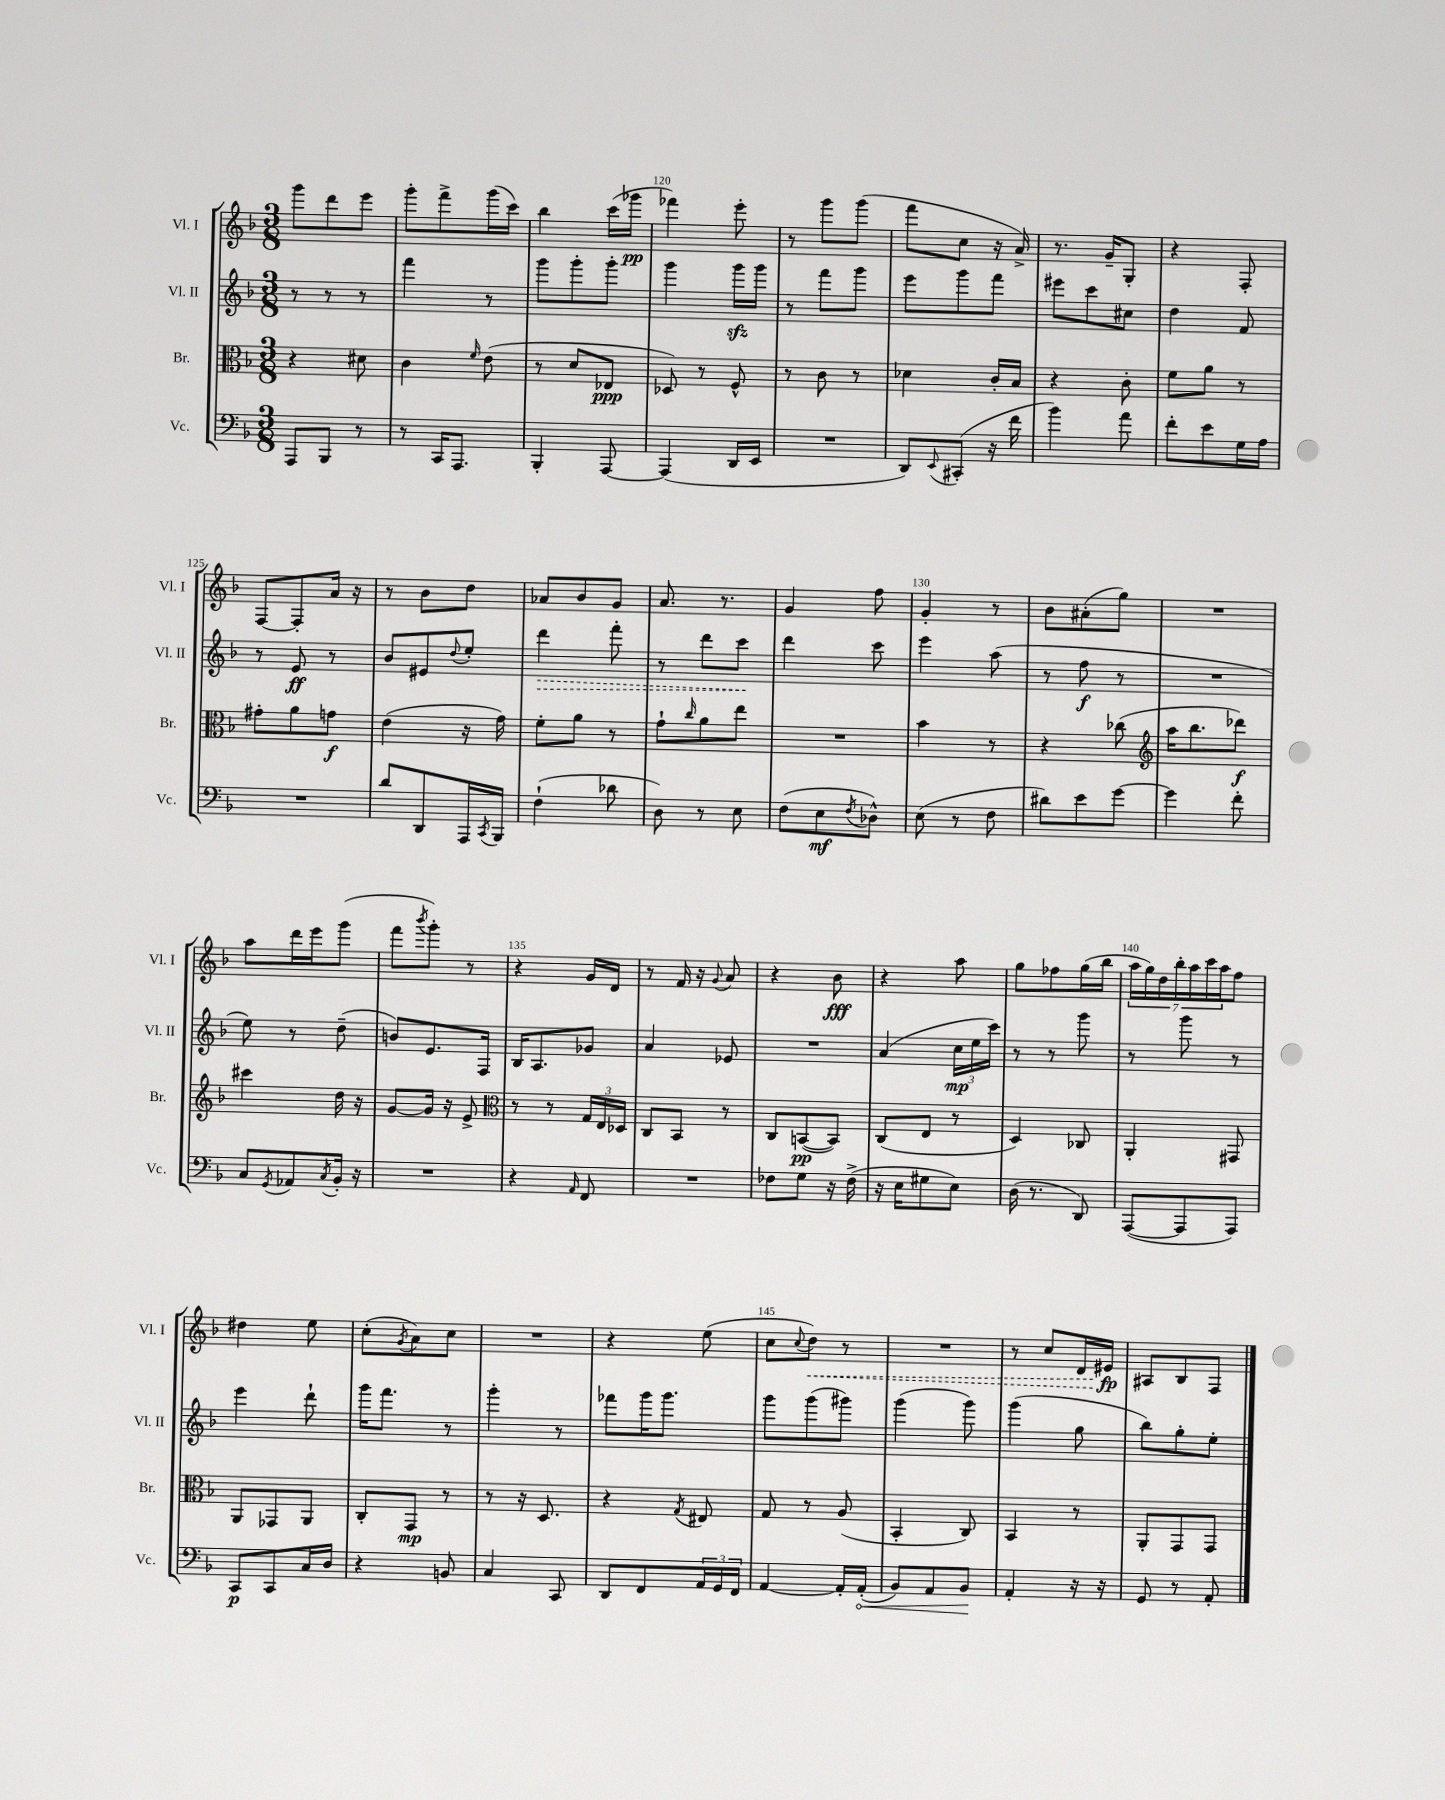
<<
\new StaffGroup <<
\new Staff = "s0" \with { instrumentName = "Vl. I" shortInstrumentName = "Vl. I" } {
    \clef treble \key f \major \numericTimeSignature \time 3/8
    g'''8 d'''8 e'''8 |
    g'''8-. f'''8-> g'''16( c'''16) |
    bes''4 c'''16( ges'''16\pp |
    fes'''4) e'''8-. |
    r8 g'''8 g'''8( |
    f'''8 c''8 r16 a'16->) |
    r8. g'16-- g8-. |
    r4 f8-. |
    f8~ f8-. a'16 r16 |
    r8 bes'8 d''8 |
    aes'8 bes'8 g'8 |
    a'8. r8. |
    g'4 f''8 |
    g'4-. r8 |
    bes'8 ais'8-.( g''8) |
    R4. |
    a''8 d'''16 e'''16 g'''8( |
    f'''8 \acciaccatura { bes'''8 } g'''8-.) r8 |
    r4 g'16 d'16 |
    r8 f'16 r16 \appoggiatura { g'8 } a'8 |
    r4 bes'8\fff |
    r4 a''8 |
    g''8 fes''8 g''16( bes''16 |
    \tuplet 7/4 { a''16 g''16) d''16 bes''16-. a''16 c'''16 a''16 } f''8 |
    dis''4 e''8 |
    c''8-.( \acciaccatura { g'8 } a'8) c''8 |
    R4. |
    r4 e''8( |
    c''8 \appoggiatura { c''8 } \once \override Hairpin.style = #'dashed-line d''8\<) r8 |
    R4. |
    r8 c''8 d'16 eis'16\fp\! |
    ais8 bes8 f8 \bar "|." |
}
\new Staff = "s1" \with { instrumentName = "Vl. II" shortInstrumentName = "Vl. II" } {
    \clef treble \key f \major \numericTimeSignature \time 3/8
    r8 r8 r8 |
    f'''4 r8 |
    g'''8 g'''8-. g'''8-. |
    g'''4 g'''16\sfz g'''16 |
    r8 f'''8 g'''8 |
    e'''8 g'''8 f'''8 |
    eis'''8 c'''8 cis''8 |
    d''4 f'8 |
    r8 e'8\ff r8 |
    bes'8 eis'8 \appoggiatura { d''8 } e''8-. |
    \once \override Hairpin.style = #'dashed-line d'''4\> f'''8-. |
    r8 d'''8 c'''8\! |
    d'''4 c'''8 |
    e'''4 a''8( |
    r8 f''8\f r8 |
    R4. |
    e''8) r8 d''8--( |
    b'8) e'8. f16 |
    bes16 a8. ges'8 |
    a'4 ees'8 |
    R4. |
    a'4( \tuplet 3/2 { c''16\mp e''16 c'''16) } |
    r8 r8 g'''8 |
    r8 g'''8 r8 |
    e'''4 d'''8-! |
    g'''16 f'''8. r8 |
    g'''4-. r8 |
    fes'''8 g'''16 g'''8. |
    g'''8 g'''8( gis'''8) |
    g'''4( g'''8) |
    g'''4( g''8 |
    bes''8) g''8-. e''8-. \bar "|." |
}
\new Staff = "s2" \with { instrumentName = "Br." shortInstrumentName = "Br." } {
    \clef alto \key f \major \numericTimeSignature \time 3/8
    r4 dis'8 |
    c'4 \grace { f'16 } e'8( |
    r8 d'8 ees8\ppp |
    des8) r8 f8-^ |
    r8 c'8 r8 |
    des'4 c'16-. bes16 |
    r4 c'8-. |
    f'8 a'8 r8 |
    gis'8-. a'8 g'8\f |
    e'4( r16 g'16) |
    f'8-. a'8 r8 |
    g'8-! \grace { c''16 } a'8 e''8 |
    R4. |
    bes'4 r8 |
    r4 ces''8( |
    \clef treble a''16 bes''8. des'''8\f) |
    cis'''4 d''16 r16 |
    g'8~ g'16 r16 e'8-> |
    \clef alto r8 r8 \tuplet 3/2 { g16 e16 des16 } |
    c8 bes,8 r8 |
    c8 b,8~\pp( b,8) |
    c8( e8 r8 |
    d4) ces8 |
    a,4-. gis,8 |
    a,8 ges,8 a,8 |
    c8-. g,8\mp r8 |
    r8 r16 d8. |
    r4 \acciaccatura { g8 } eis8 |
    g8 r8 a8( |
    bes,4-. c8) |
    bes,4 r8 |
    a,8-. g,8 g,8 \bar "|." |
}
\new Staff = "s3" \with { instrumentName = "Vc." shortInstrumentName = "Vc." } {
    \clef bass \key f \major \numericTimeSignature \time 3/8
    a,,8 bes,,8 r8 |
    r8 c,16 a,,8. |
    bes,,4-. a,,8~ |
    a,,4( d,16 e,16 |
    R4. |
    d,8) \appoggiatura { e,8 } cis,8-.( r16 f'16 |
    bes'4) a'8 |
    f'8-. e'8 g16 a16 |
    R4. |
    d'8 d,8 a,,16 \acciaccatura { c,8 } bes,,16 |
    f4-!( des'8 |
    d8) r8 e8 |
    f8( e8\mf \acciaccatura { f8 } des8-^) |
    e8( r8 f8 |
    dis'8) e'8 g'8~ |
    g'4 f'8-. |
    c8 \acciaccatura { g,8 } aes,8 \acciaccatura { c8 } bes,16-. r16 |
    R4. |
    r4 \grace { a,16 } f,8 |
    R4. |
    fes8 g8 r16 fes16->( |
    r16 e16 gis8 e8) |
    d16( r8. d,8) |
    a,,8~( a,,8 a,,8) |
    c,8\p c,8 c16 d16 |
    r4 b,8 |
    c4 c,8 |
    d,8 f,8 \tuplet 3/2 { a,16 g,16 f,16 } |
    a,4~ a,16-. \once \override Hairpin.circled-tip = ##t a,16-.\<( |
    bes,8) a,8 bes,8\! |
    a,4-. r16 r16 |
    g,8 r8 a,8-. \bar "|." |
}
>>
>>
\layout { \context { \Score currentBarNumber = #117 \override BarNumber.break-visibility = ##(#f #t #t) barNumberVisibility = #(every-nth-bar-number-visible 5) } }
